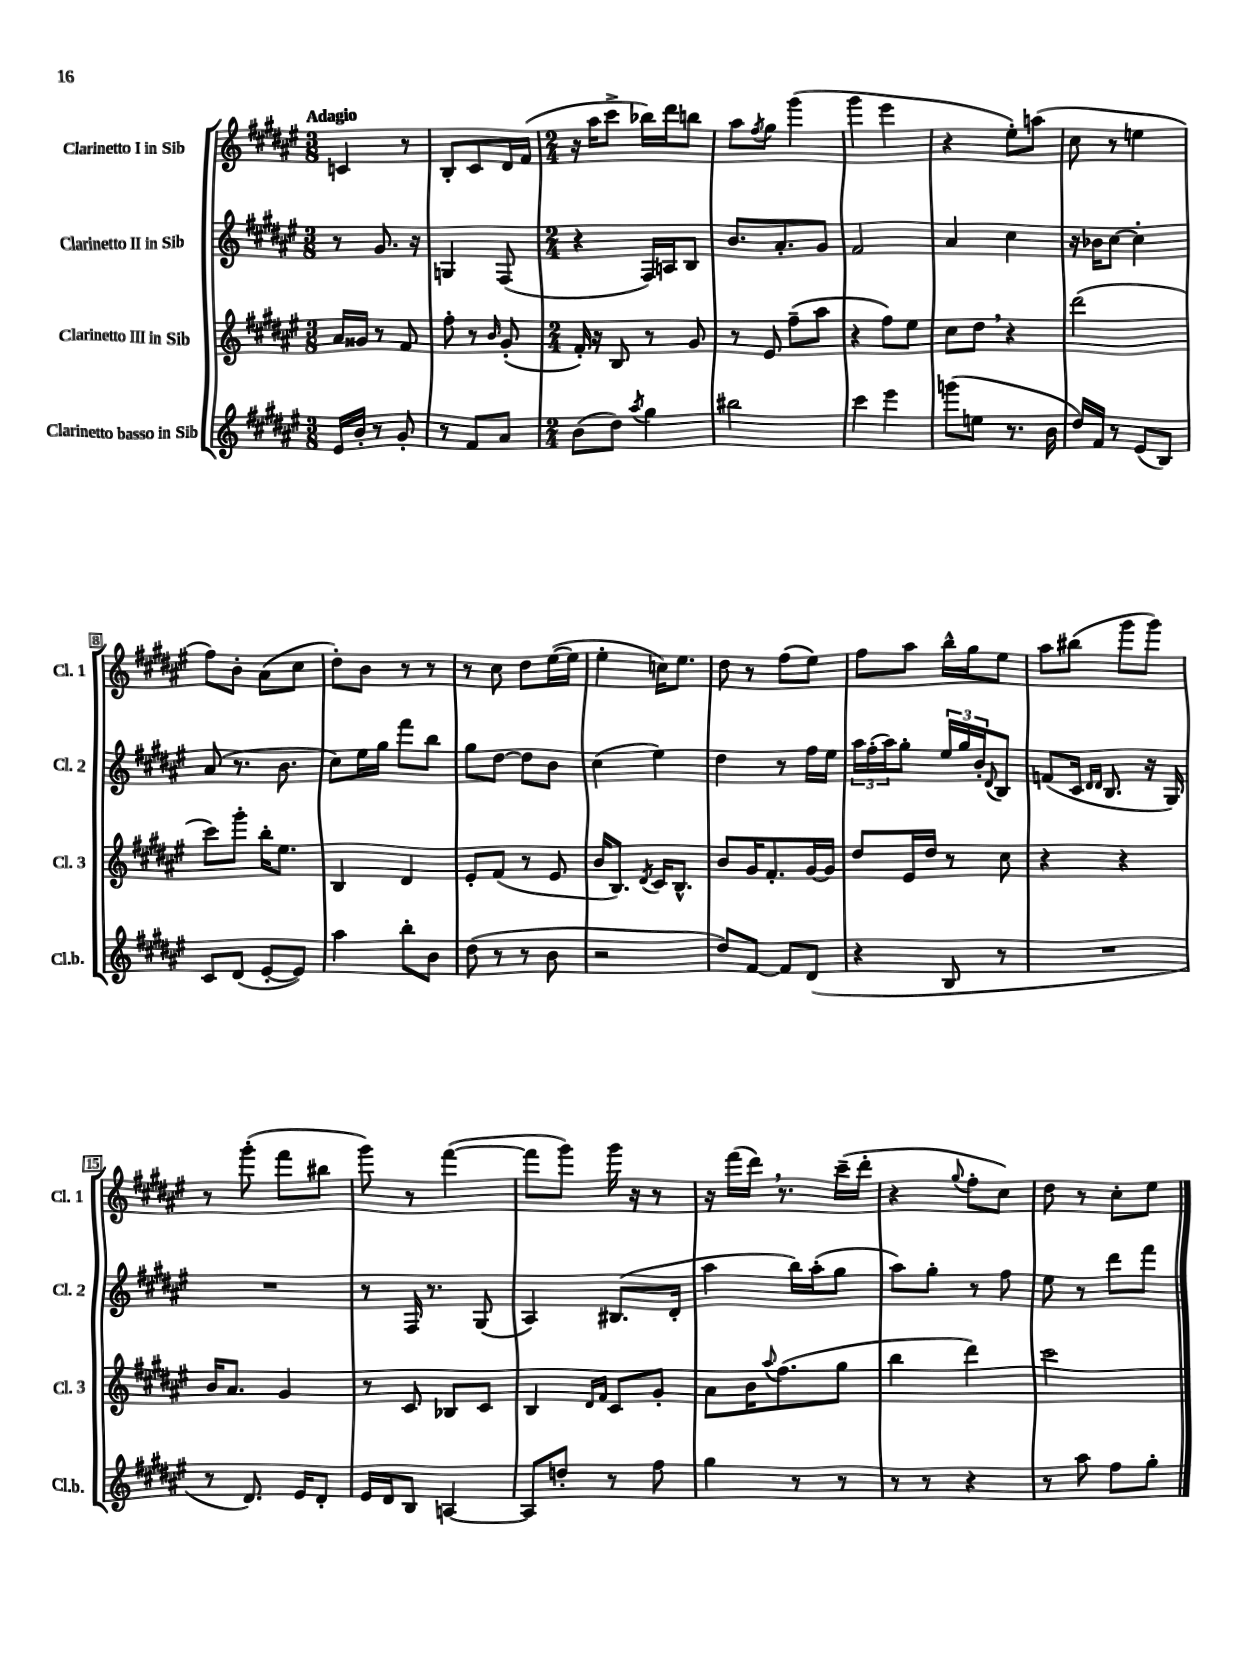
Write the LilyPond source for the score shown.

<<
\new StaffGroup <<
\new Staff = "s0" \with { instrumentName = "Clarinetto I in Sib" shortInstrumentName = "Cl. 1" } {
    \clef treble \key fis \major \numericTimeSignature \time 3/8 \tempo "Adagio"
    c'4 r8 |
    b8-. cis'8 dis'16 fis'16( |
    \numericTimeSignature \time 2/4 r16 ais''16 cis'''8-> bes''16) dis'''16 b''8 |
    ais''8 \acciaccatura { fis''8 } gis''8 gis'''4( |
    gis'''4 eis'''4 |
    r4 eis''8-.) a''8( |
    cis''8 r8 e''4 |
    fis''8) b'8-. ais'8( cis''8 |
    dis''8-.) b'8 r8 r8 |
    r8 cis''8 dis''8 eis''16~( eis''16 |
    eis''4-. c''16) eis''8. |
    dis''8 r8 fis''8( eis''8) |
    fis''8 ais''8 b''16-^ gis''16 eis''8 |
    ais''8 bis''8( gis'''8 gis'''8) |
    r8 gis'''8-.( fis'''8 bis''8 |
    gis'''8) r8 fis'''4~( |
    fis'''8 gis'''8) gis'''16 r16 r8 |
    r16 fis'''16( dis'''16) \breathe r8. cis'''16--( dis'''16-. |
    r4 \appoggiatura { gis''8 } fis''8-. cis''8) |
    dis''8 r8 cis''8-. eis''8 \bar "|." |
}
\new Staff = "s1" \with { instrumentName = "Clarinetto II in Sib" shortInstrumentName = "Cl. 2" } {
    \clef treble \key fis \major \numericTimeSignature \time 3/8
    r8 gis'8. r16 |
    g4 fis8( |
    \numericTimeSignature \time 2/4 r4 fis16) a16 b8 |
    b'8. ais'8.-. gis'8 |
    fis'2 |
    ais'4 cis''4 |
    r16 bes'16 cis''8~ cis''4-. |
    ais'8( r8. b'8. |
    cis''8) eis''16 gis''16 fis'''8 b''8 |
    gis''8 dis''8~ dis''8 b'8 |
    cis''4( eis''4) |
    dis''4 r8 fis''16 eis''16 |
    \tuplet 3/2 { ais''16 fis''16-.( ais''16) } gis''8-. \tuplet 3/2 { eis''16 gis''16 b'16-. } \appoggiatura { dis'8 } b8 |
    f'8( cis'16 \grace { dis'16 dis'16 } b8. r16 gis16) |
    R2 |
    r8 fis16 r8. gis8( |
    ais4) bis8.( dis'16-. |
    ais''4 b''16) ais''16-.( gis''8 |
    ais''8) gis''8-. r8 fis''8 |
    eis''8 r8 dis'''8 fis'''8 \bar "|." |
}
\new Staff = "s2" \with { instrumentName = "Clarinetto III in Sib" shortInstrumentName = "Cl. 3" } {
    \clef treble \key fis \major \numericTimeSignature \time 3/8
    ais'16 gisis'16 r8 fis'8 |
    fis''8-. r8 \grace { b'16 } gis'8-.( |
    \numericTimeSignature \time 2/4 fis'16-.) r16 b8 r8 gis'8 |
    r8 eis'8 fis''8--( ais''8 |
    r4 fis''8) eis''8 |
    cis''8 dis''8 \breathe r4 |
    dis'''2( |
    cis'''8) gis'''8-. b''16-. eis''8. |
    b4 dis'4 |
    eis'8-. fis'8( r8 eis'8 |
    b'16 b8.) \acciaccatura { dis'8 } cis'16 b8.-^ |
    b'8 gis'16 fis'8.-. gis'16~ gis'16 |
    dis''8 eis'16 dis''16 r8 cis''8 |
    r4 r4 |
    b'16 ais'8. gis'4 |
    r8 cis'8 bes8 cis'8 |
    b4 \grace { dis'16 fis'16 } cis'8 gis'8-. |
    ais'8 b'16 \appoggiatura { ais''8 } fis''8.( gis''8 |
    b''4 dis'''4) |
    cis'''2 \bar "|." |
}
\new Staff = "s3" \with { instrumentName = "Clarinetto basso in Sib" shortInstrumentName = "Cl.b." } {
    \clef treble \key fis \major \numericTimeSignature \time 3/8
    eis'16 b'16-. r8 gis'8-. |
    r8 fis'8 ais'8 |
    \numericTimeSignature \time 2/4 b'8( dis''8) \acciaccatura { ais''8 } gis''4 |
    bis''2 |
    cis'''4 eis'''4 |
    g'''8( e''8 r8. b'16 |
    dis''16) fis'16 r8 eis'8( b8) |
    cis'8 dis'8( eis'8~-. eis'8) |
    ais''4 b''8-. b'8 |
    dis''8( r8 r8 b'8 |
    r2 |
    dis''8) fis'8~ fis'8 dis'8( |
    r4 b8 r8 |
    R2 |
    r8 dis'8.) eis'16 dis'8-. |
    eis'16 dis'16 b8 a4~ |
    a8 d''8-. r8 fis''8 |
    gis''4 r8 r8 |
    r8 r8 r4 |
    r8 ais''8 fis''8 gis''8-. \bar "|." |
}
>>
>>
\layout { \context { \Score \override BarNumber.stencil = #(make-stencil-boxer 0.1 0.3 ly:text-interface::print) } }
